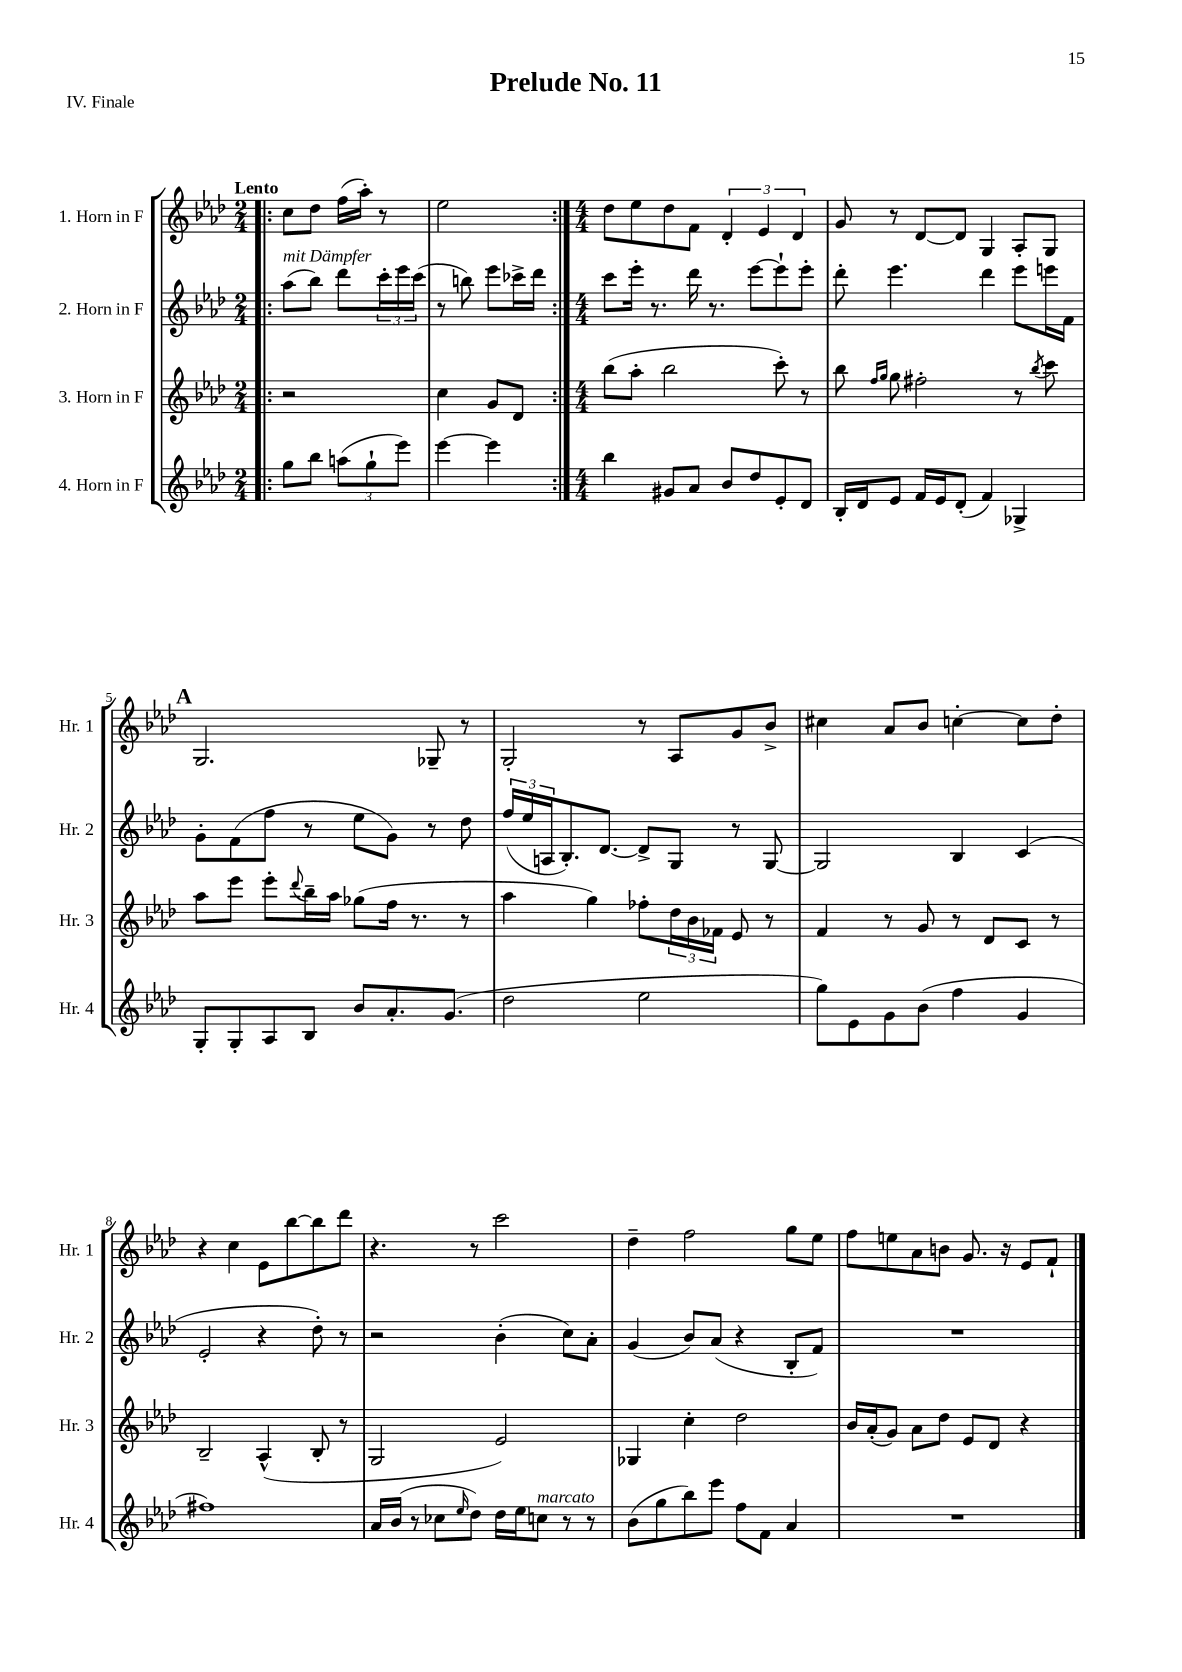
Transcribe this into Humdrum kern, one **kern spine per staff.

**kern	**kern	**kern	**kern
*staff4	*staff3	*staff2	*staff1
*clefG2	*clefG2	*clefG2	*clefG2
*k[b-e-a-d-]	*k[b-e-a-d-]	*k[b-e-a-d-]	*k[b-e-a-d-]
*M2/4	*M2/4	*M2/4	*M2/4
=!|:	=!|:	=!|:	=!|:
8gg\L	2r	(8aa-\L	8cc\L
8bb-\J	.	8bb-\J)	8dd-\J
(12aa\L	.	8ddd-\L	(16ff\LL
.	.	.	16aa-'\JJ)
12gg`\	.	.	.
.	.	24ccc'\L	8r
12eee-\J)	.	24eee-\	.
.	.	(24ccc\JJ	.
=	=	=	=
[4eee-\	4cc\	8r	2ee-\
.	.	8bb\)	.
4eee-\]	8g/L	8eee-\L	.
.	8d-/J	16ccc-^\L	.
.	.	16ddd-\JJ	.
=:|!	=:|!	=:|!	=:|!
*M4/4	*M4/4	*M4/4	*M4/4
4bb-\	(8bb-\L	8ccc\L	8dd-\L
.	8aa-'\J	16eee-'\Jk	8ee-\
.	.	8.r	.
8g#/L	2bb-\	.	8dd-\
8a-/J	.	16ddd-\	8f\J
.	.	8.r	.
8b-/L	.	.	6d-'/
8dd-/	.	[8eee-\L	.
.	.	.	6e-/
8e-'/	8ccc'\)	8eee-`\]	.
.	.	.	6d-/
8d-/J	8r	8eee-'\J	.
=	=	=	=
16B-'/LL	8bb-\	8ddd-'\	8g/
16d-/J	.	.	.
.	16qqff/LL	.	.
.	16qqgg/JJ	.	.
8e-/J	8gg\	4.eee-\	8r
16f/LL	2ff#'\	.	[8d-/L
16e-/J	.	.	.
(8d-'/J	.	.	8d-/]J
4f/)	.	4ddd-\	4G/
4G-^/	8r	8eee-\L	8A-'/L
.	8qbb-/	.	.
.	8ccc\	16eee\L	8G/J
.	.	16f\JJ	.
=	=	=	=
8G'/L	8aa-\L	8g'\L	2.G/
8G'/	8eee-\J	(8f\	.
8A-/	8eee-'\L	8ff\J	.
.	8qqddd-/	.	.
8B-/J	16bb-~\L	8r	.
.	16aa-\JJ	.	.
8b-/L	(8gg-\L	8ee-\L	.
8.a-'/	16ff\Jk	8g\J)	.
.	8.r	.	.
.	.	8r	8G-~/
(8.g/J	.	.	.
.	8r	8dd-\	8r
=	=	=	=
2dd-\	4aa-\	(24ff/LL	2G'/
.	.	24ee-/	.
.	.	24A/J	.
.	.	8.B-'/)	.
.	4gg\)	.	.
.	.	[8.d-/J	.
2ee-\	8ff-'\L	8d-^/]L	8r
.	24dd-\L	8G/J	8A-/L
.	24b-\	.	.
.	24f-\JJ	.	.
.	8e-/	8r	8g/
.	8r	[8G/	8b-^/J
=	=	=	=
8gg\L)	4f/	2G/]	4cc#\
8e-\	.	.	.
8g\	8r	.	8a-/L
(8b-\J	8g/	.	8b-/J
4ff\	8r	4B-/	[4cc'\
.	8d-/L	.	.
4g/	8c/J	(4c/	8cc\]L
.	8r	.	8dd-'\J
=	=	=	=
1ff#)	2B-~/	2e-'/	4r
.	.	.	4cc\
.	(4A-^^/	4r	8e-\L
.	.	.	[8bb-\
.	8B-'/	8dd-'\)	8bb-\]
.	8r	8r	8ddd-\J
=	=	=	=
16a-/LL	2G/	2r	4.r
(16b-/JJ	.	.	.
8r	.	.	.
8cc-\L	.	.	.
16qqee-/	.	.	.
8dd-\J)	.	.	8r
16dd-\LL	2e-/)	(4b-'\	2ccc\
16ee-\J	.	.	.
8cc\J	.	.	.
8r	.	8cc\L)	.
8r	.	8a-'\J	.
=	=	=	=
(8b-\L	4G-/	(4g/	4dd-~\
8gg\	.	.	.
8bb-\)	4cc'\	8b-/L)	2ff\
8eee-\J	.	(8a-/J	.
8ff\L	2dd-\	4r	.
8f\J	.	.	.
4a-/	.	8B-'/L	8gg\L
.	.	8f/J)	8ee-\J
=	=	=	=
1r	16b-/LL	1r	8ff\L
.	(16a-'/J	.	.
.	8g/J)	.	8ee\
.	8a-\L	.	8a-\
.	8dd-\J	.	8b\J
.	8e-/L	.	8.g/
.	8d-/J	.	.
.	.	.	16r
.	4r	.	8e-/L
.	.	.	8f`/J
==	==	==	==
*-	*-	*-	*-
